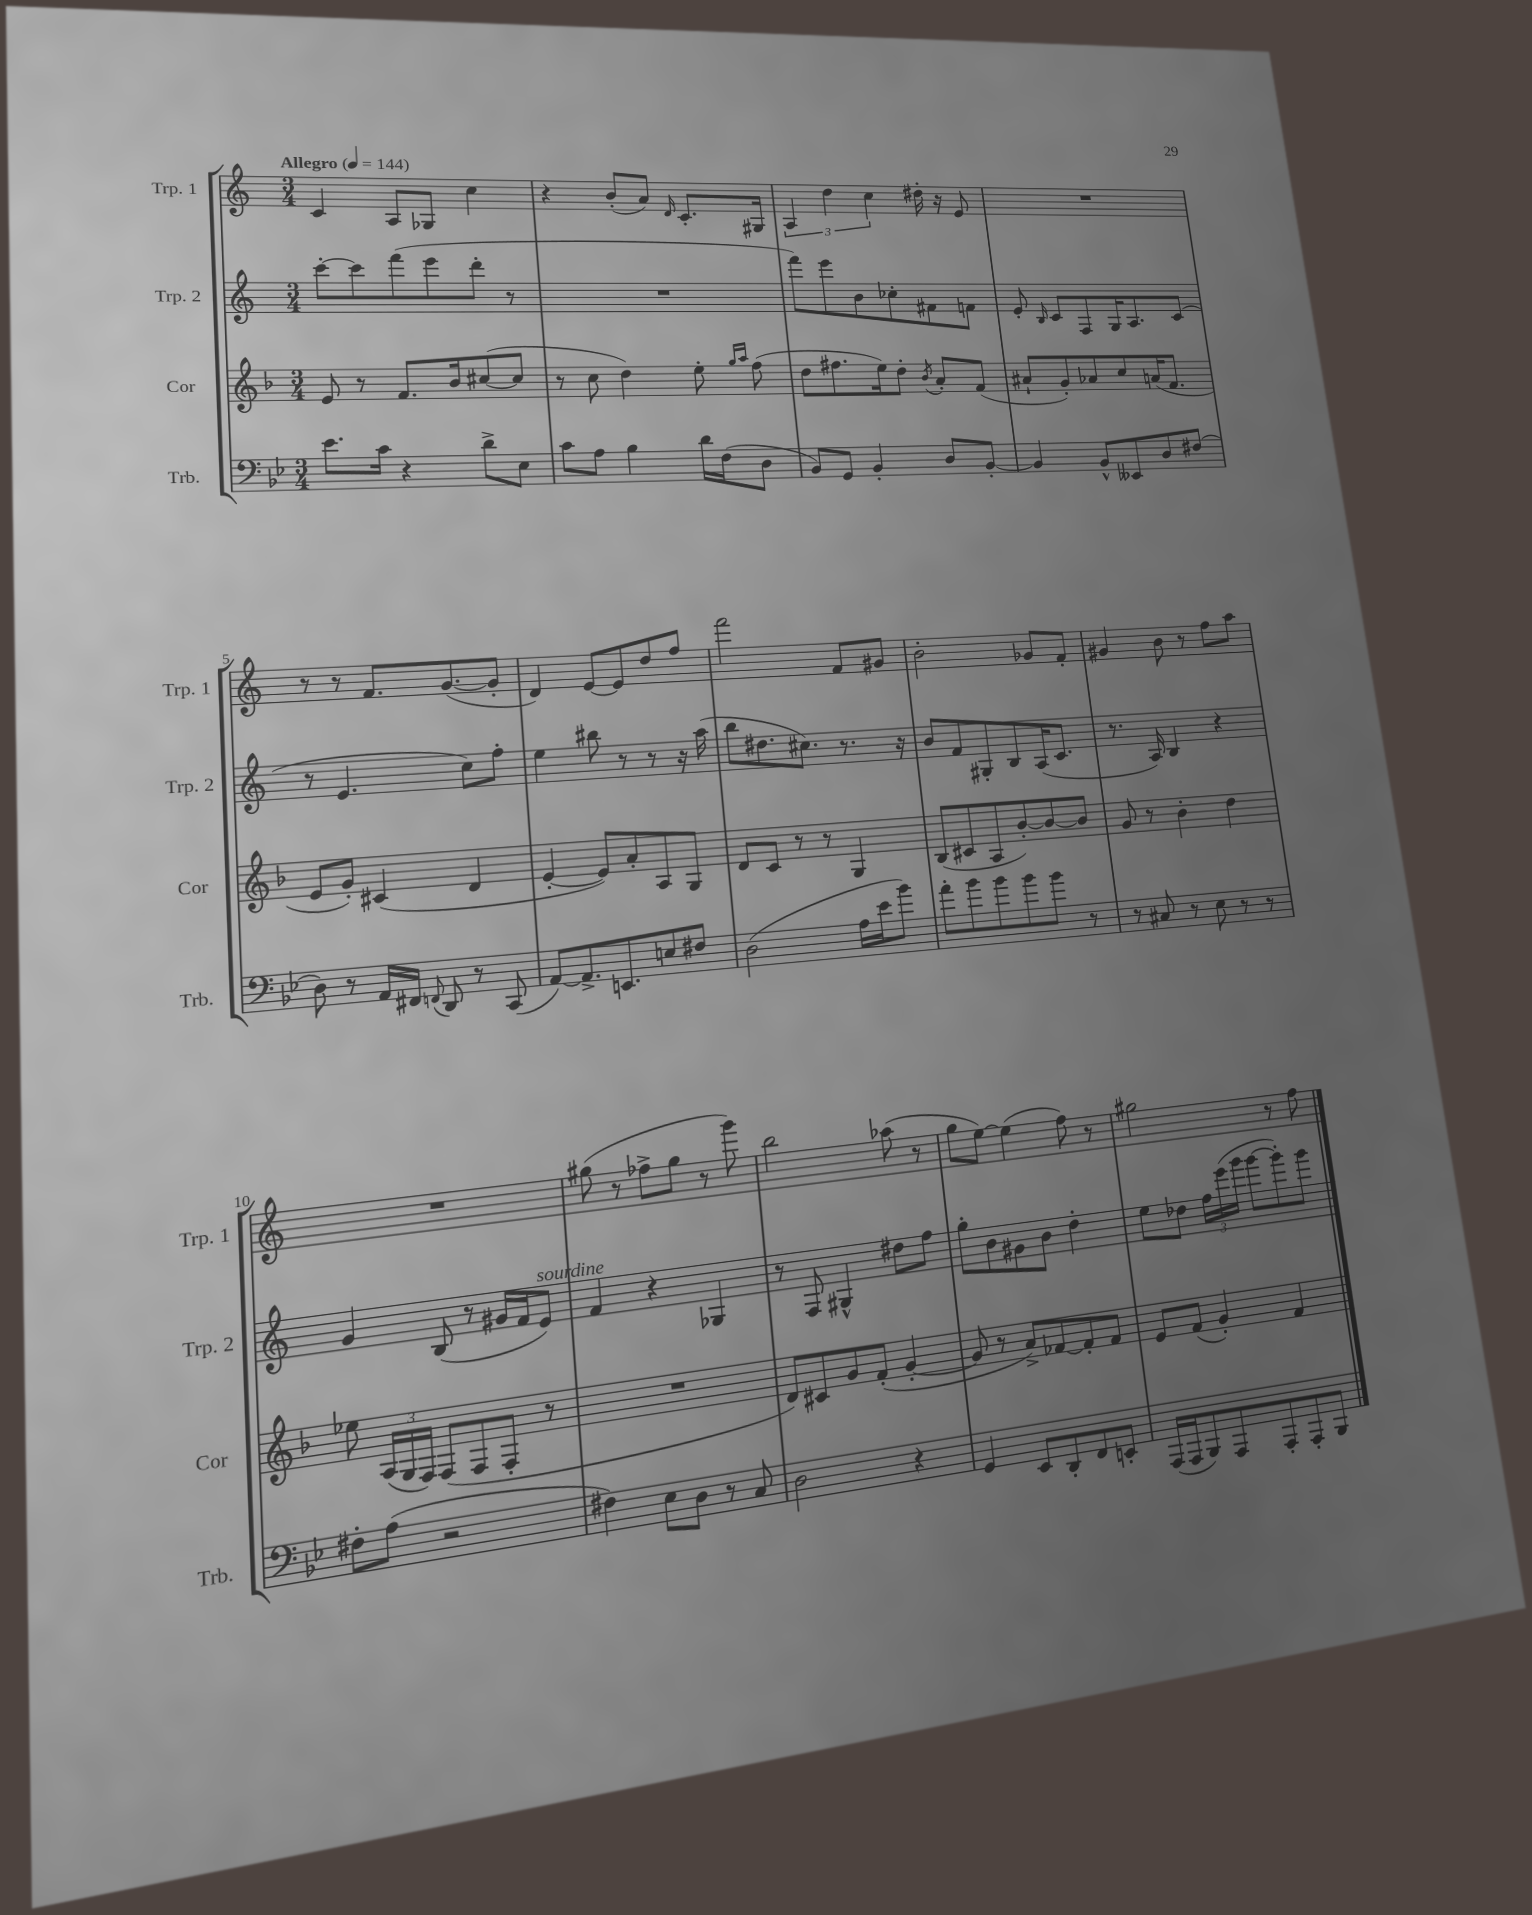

**kern	**kern	**kern	**kern
*part4	*part3	*part2	*part1
*staff4	*staff3	*staff2	*staff1
*I"Trb.	*I"Cor	*I"Trp. 2	*I"Trp. 1
*I'Trb.	*I'Cor	*I'Trp. 2	*I'Trp. 1
*clefF4	*clefG2	*clefG2	*clefG2
*k[b-e-]	*k[b-]	*k[]	*k[]
*M3/4	*M3/4	*M3/4	*M3/4
*MM144	*MM144	*MM144	*MM144
=1	=1	=1	=1
!	!	!	!LO:TX:a:B:t=Allegro
8.e-\L	8e/	[8ccc'\L	4c/
.	8r	8ccc\]	.
16c\Jk	.	.	.
4r	8.f/L	(8fff\	8A/L
.	.	8eee\	8G-X/J
.	16b-/k	.	.
8d^\L	([8cc#X/	8ddd'\J	4cc\
8E-\J	8cc#/J]	8r	.
=2	=2	=2	=2
8c\L	8r	2.r	4r
8A\J	8cc\	.	.
4B-\	4dd\)	.	(8b'/L
.	.	.	8a/J)
.	.	.	16qqd/
16d\LL	8ee'\	.	8.c'/L
(16F\J	.	.	.
.	16qqgg/LL	.	.
.	16qqaa/JJ	.	.
8D\J	(8ff\	.	.
.	.	.	16G#X/Jk
=3	=3	=3	=3
8BB-/L)	8dd\L	8fff\L)	6A/
8GG/J	8.ff#X\	8eee\	.
.	.	.	6dd\
4BB-'/	.	8b\	.
.	16ee\k)	.	.
.	.	.	6cc\
.	8dd'\J	8cc-X'\	.
.	8qb-/	.	.
8D/L	8a'/L	8f#X\	16dd#X'\
.	.	.	16r
[8BB-'/J	(8f/J	8fn\J	8e/
=4	=4	=4	=4
4BB-/]	8a#X`/L	8e'/	2.r
.	.	16qqB/	.
.	8g'/)	8c/L	.
8BB-^^/L	8a-X/	8F/	.
8EE--X/	8cc/	16G/K	.
.	.	8.A/	.
8D/	(16an/K	.	.
.	8.f/J	.	.
(8F#X/J	.	(8c/J	.
!!LO:LB:g=z
=5	=5	=5	=5
8D\)	8e/L	8r	8r
8r	8g'/J)	4.e/	8r
16AA/LL	(4c#X/	.	8.f/L
16FF#X/JJ	.	.	.
8qqFFn/	.	.	.
8DD/	.	.	.
.	.	.	([8.g/
8r	4d/	8cc\L)	.
(8CC/	.	8ff'\J	8g'/J]
=6	=6	=6	=6
[8AA/L)	[4e'/	4ee\	4d/)
8.AA^/]	.	.	.
.	8e/L])	8bb#X\	[8e/L
8.EEn/	.	.	.
.	8a'/	8r	8e/]
8En/	8A/	8r	8dd/
8F#X/J	8G/J	16r	8ff/J
.	.	(16aa\	.
=7	=7	=7	=7
(2D\	8d/L	8bb\L	2fff\
.	8c/J	8.dd#X\	.
.	8r	.	.
.	.	8.cc#X\J)	.
.	8r	.	.
16A\LL	4G/	8.r	8f/L
16e-\J	.	.	.
8b-\J)	.	.	8g#X/J
.	.	16r	.
=8	=8	=8	=8
8a'\L	(8B-/L	8b/L	2b'\
8b-\	8c#X/	8f/	.
8b-\	8A/	8G#X'/	.
8b-\	[8b-'/)	8B/	.
8b-\J	8b-/_	(16A/K	8g-X/L
.	.	8.c/J	.
8r	8b-/J]	.	8f'/J
=9	=9	=9	=9
8r	8g/	8.r	4g#X/
8C#X/	8r	.	.
.	.	16A/)	.
8r	4b-'\	4B/	8b\
8E-\	.	.	8r
8r	4dd\	4r	8ff\L
8r	.	.	8aa\J
!!LO:LB:g=z
=10	=10	=10	=10
8F#X'\L	8ee-X\	4g/	2.r
(8A\J	(24A/LL	.	.
.	24G/	.	.
.	24F/JJ)	.	.
2r	(8F/L	(8B/	.
.	8F/	8r	.
.	8F'/J	16g#X/LL	.
.	.	16f/J	.
!	!	!LO:TX:a:i:t=sourdine	!
.	8r	8e/J)	.
=11	=11	=11	=11
4F#X\)	2.r	4f/	(8gg#X\
.	.	.	8r
8E-\L	.	4r	8ff-X^\L
8D\J	.	.	8gg#\J
8r	.	4G-X/	8r
8C/	.	.	8ggg\)
=12	=12	=12	=12
2D\	8d/L)	8r	2bb\
.	8c#X/	8F/	.
.	8g/	4G#X^^/	.
.	(8f'/J	.	.
4r	[4g'/	8dd#X\L	(8aa-X\
.	.	8ff\J	8r
=13	=13	=13	=13
4GG/	8g/]	8gg'\L	8gg\L
.	8r	8b\	[8ee\J)
8EE-/L	8a^/L)	8g#X\	(4ee\]
8DD'/	[8f-X/	8b\J	.
8FF/	8f-'/]	4dd'\	8ff\)
8EEn'/J	8f-/J	.	8r
=14	=14	=14	=14
(16AAA/LL	8e/L	8ee\L	2gg#X\
16AAA/J	.	.	.
8BBB-/)	(8f/J	8dd-X\J	.
8AAA/	4g'/)	24ff\LL	.
.	.	(24eee\	.
.	.	24ggg\JJ	.
8AAA'/	.	[8ggg\L	.
8AAA'/	4f/	8ggg'\])	8r
8BBB-/J	.	8ggg\J	8ff\
==	==	==	==
*-	*-	*-	*-
